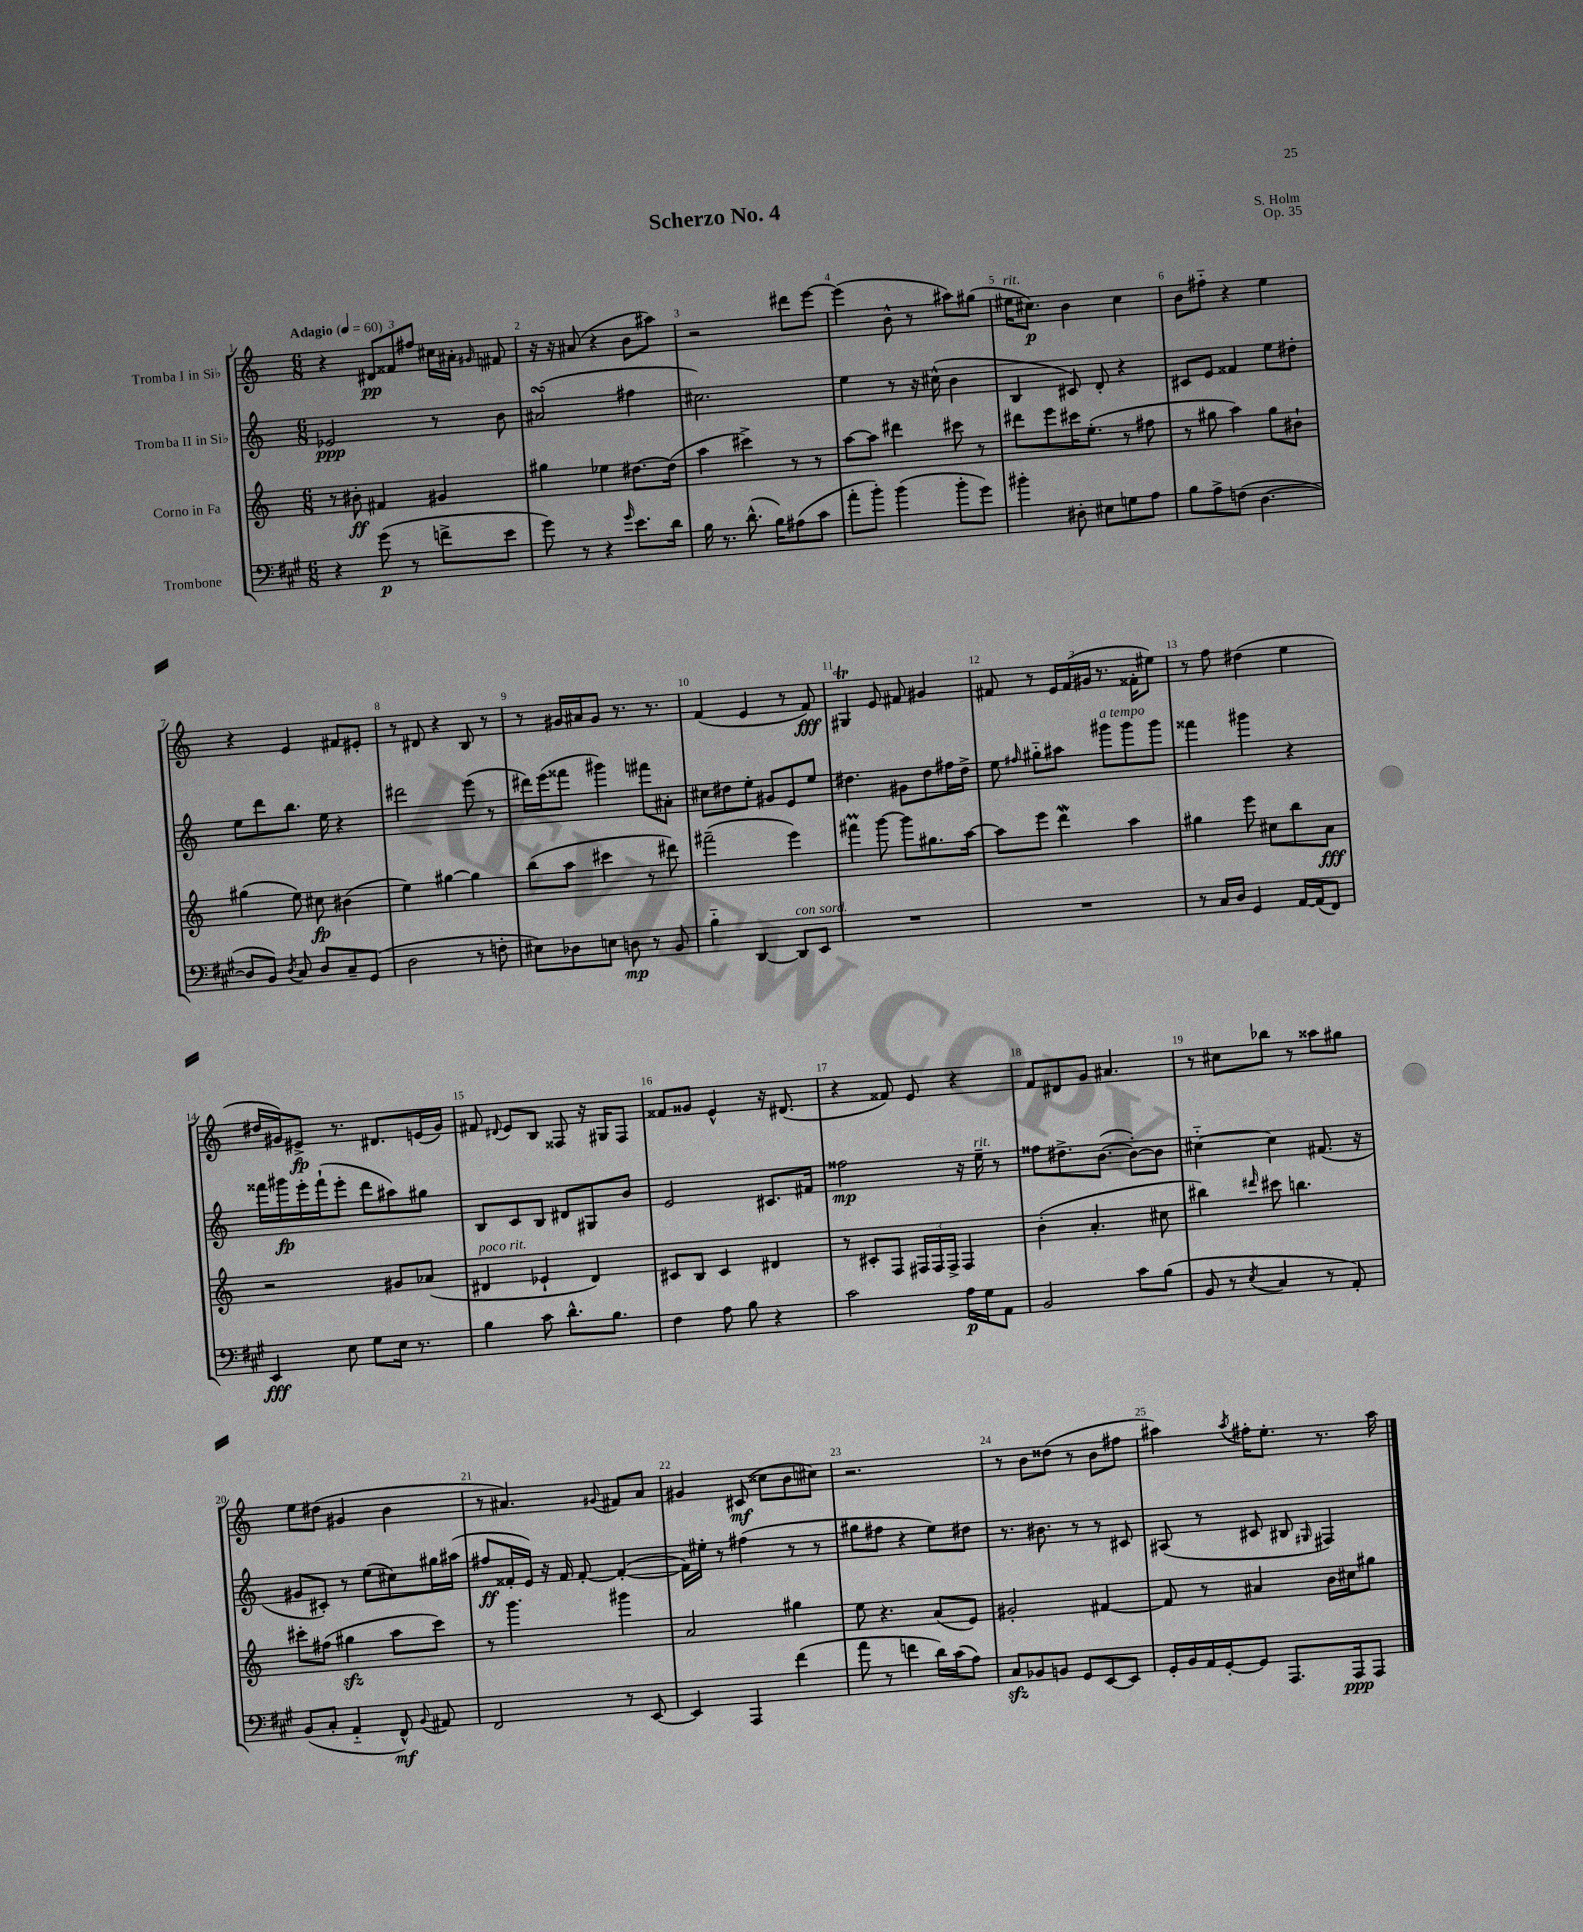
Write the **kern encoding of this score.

**kern	**dynam	**kern	**dynam	**kern	**dynam	**kern	**dynam
*part4	*part4	*part3	*part3	*part2	*part2	*part1	*part1
*staff4	*staff4	*staff3	*staff3	*staff2	*staff2	*staff1	*staff1
*I"Trombone	*	*I"Corno in Fa	*	*I"Tromba II in Si♭	*	*I"Tromba I in Si♭	*
*clefF4	*	*clefG2	*	*clefG2	*	*clefG2	*
*k[f#c#g#]	*	*k[]	*	*k[]	*	*k[]	*
*M6/8	*	*M6/8	*	*M6/8	*	*M6/8	*
*MM60	*	*MM60	*	*MM60	*	*MM60	*
=1	=1	=1	=1	=1	=1	=1	=1
!	!	!	!	!	!	!LO:TX:a:B:t=Adagio	!
4r	.	8r	.	2e-X/	ppp	4r	.
.	.	8b#X'\	ff	.	.	.	.
(8g#\	p	4f#X/	.	.	.	12d#X/L	pp
.	.	.	.	.	.	12f##X/	.
8r	.	.	.	.	.	.	.
.	.	.	.	.	.	12ff#X/J	.
8fn^\L	.	4g#X/	.	8r	.	16cc#X\LL	.
.	.	.	.	.	.	16a#X'\JJ	.
.	.	.	.	.	.	16qqg#X/	.
8e\J	.	.	.	8b\	.	8f#X/	.
=2	=2	=2	=2	=2	=2	=2	=2
8g#\)	.	4gg#X\	.	(2a#XsSsS/	.	16r	.
.	.	.	.	.	.	16r	.
8r	.	.	.	.	.	(8a#X/	.
4r	.	4ee-X\	.	.	.	4r	.
16qqg#/	.	.	.	.	.	.	.
8.e\L	.	[8.dd#X\L	.	4ff#X\	.	8b\L	.
.	.	.	.	.	.	8aa#X\J)	.
16d\Jk	.	(16dd#\Jk]	.	.	.	.	.
=3	=3	=3	=3	=3	=3	=3	=3
16B\	.	4aa\	.	2.cc#X\)	.	2r	.
8.r	.	.	.	.	.	.	.
(8.d^^\	.	4ccc#X^\)	.	.	.	.	.
16B\KL)	.	.	.	.	.	.	.
(8A#X\	.	8r	.	.	.	8ddd#X\L	.
8c#\J	.	8r	.	.	.	[8eee\J	.
=4	=4	=4	=4	=4	=4	=4	=4
8a'\L	.	[8aa\L	.	4ee\	.	(4eee\]	.
8b'\J)	.	8aa\J]	.	.	.	.	.
(4b\	.	4ddd#X\	.	8r	.	8b^^\	.
.	.	.	.	16r	.	8r	.
.	.	.	.	(16cc#X^^\	.	.	.
8b'\L	.	8ccc#X\	.	4b\	.	8aa#X\L)	.
8g#\J)	.	8r	.	.	.	(8gg#X\J	.
=5	=5	=5	=5	=5	=5	=5	=5
!	!	!	!	!	!	!LO:TX:a:i:t=rit.	!
4b#X'\	.	8ddd#X\L	.	4B/	.	16ee#X\KL	.
.	.	.	.	.	.	8.cc#X\J)	p
.	.	8eee\	.	.	.	.	.
8D#X'\	.	16ccc#X\K	.	8c#X/)	.	4b\	.
.	.	(8.ee'\J	.	.	.	.	.
8E#X\L	.	.	.	8d'/	.	.	.
8Gn\	.	8r	.	4r	.	4cc#\	.
8A\J	.	8ff#X\	.	.	.	.	.
=6	=6	=6	=6	=6	=6	=6	=6
8B\L	.	8r	.	8c#X/L	.	8b\L	.
8A^\	.	8gg#X\	.	8e/J	.	8ff#X\J	.
(8Fn\J	.	4aa\)	.	4f##X/	.	4r	.
[4.D\	.	.	.	.	.	.	.
.	.	8gg#\L	.	8ee\L	.	4ee\	.
.	.	8b#X`\J	.	8dd#X'\J	.	.	.
!!LO:LB:g=z
=7	=7	=7	=7	=7	=7	=7	=7
8D/L]	.	(4gg#X\	.	8ee\L	.	4r	.
8BB/J)	.	.	.	8ddd\	.	.	.
8qD/	.	.	.	.	.	.	.
8C#/	.	8ee\)	.	8.bb\J	.	4e/	.
8D/L	.	8cc#X\	fp	.	.	.	.
.	.	.	.	16ee\	.	.	.
8C#~/	.	(4b#X\	.	4r	.	8f#X/L	.
(8GG#/J	.	.	.	.	.	8e#X'/J	.
=8	=8	=8	=8	=8	=8	=8	=8
2D\	.	4ee\)	.	2ddd#X\	.	8r	.
.	.	.	.	.	.	8d#X/	.
.	.	[4gg#X\	.	.	.	4r	.
8r	.	4gg#\]	.	(8eee\	.	8B/	.
8Fn'\	.	.	.	8r	.	8r	.
=9	=9	=9	=9	=9	=9	=9	=9
8E#X\L)	.	(8bb\L	.	16ddd#X\LL)	.	8r	.
.	.	.	.	(16eee\J	.	.	.
8D-X\	.	8aa\J	.	8fff##X\J	.	16g#X/LL	.
.	.	.	.	.	.	16a#X/J	.
8En\J	.	4ccc#X\	.	4ggg#X\)	.	8g#/J	.
8Dn\	mp	.	.	.	.	8.r	.
8r	.	8r	.	8fff#X\L	.	.	.
.	.	.	.	.	.	8.r	.
8BB/	.	8ddd#X\)	.	8a#X'\J	.	.	.
=10	=10	=10	=10	=10	=10	=10	=10
4B\	.	(2fff#X~\	.	8cc#X\L	.	(4f/	.
.	.	.	.	8dd#X\	.	.	.
[4DD/	.	.	.	8ee'\J	.	4e/	.
.	.	.	.	8g#X/L	.	.	.
!LO:TX:a:i:t=con sord.	!	!	!	!	!	!	!
8DD/L]	.	4eee\)	.	8e/	.	8r	.
8EE/J	.	.	.	8ee/J	.	8f/)	fff
=11	=11	=11	=11	=11	=11	=11	=11
2.r	.	4fff#Xm\	.	4.dd#X\	.	4G#Xt/	.
.	.	[8ggg\	.	.	.	8e/	.
.	.	8ggg\L]	.	8g#X\L	.	8f#X/	.
.	.	8.gg#X\	.	8dd#\	.	4g#X/	.
.	.	.	.	16ff#X\L	.	.	.
.	.	[16aa\Jk	.	16dd#^\JJ	.	.	.
=12	=12	=12	=12	=12	=12	=12	=12
2.r	.	8aa\L]	.	8ee\	.	8f#X/	.
.	.	.	.	16qqff#X/	.	.	.
.	.	8eee\J	.	8gg#X\L	.	8r	.
.	.	4dddW\	.	8aa#X\J	.	24e/LL	.
.	.	.	.	.	.	(24f#/	.
.	.	.	.	.	.	24g#X/JJ	.
!	!	!	!	!LO:TX:a:i:t=a tempo	!	!	!
.	.	.	.	8ggg#X\L	.	8.r	.
.	.	4aa\	.	8ggg#\	.	.	.
.	.	.	.	.	.	16f##X'\KL	.
.	.	.	.	8ggg#\J	.	8ee#X\J)	.
=13	=13	=13	=13	=13	=13	=13	=13
8r	.	4gg#X\	.	4fff##X\	.	8r	.
16C#/LL	.	.	.	.	.	8ff\	.
16D/JJ	.	.	.	.	.	.	.
4GG#/	.	8eee\	.	4ggg#X\	.	(4dd#X\	.
.	.	8cc#X\L	.	.	.	.	.
[16AA/LL	.	8bb\	.	4r	.	4ee\	.
(16AA/J]	.	.	.	.	.	.	.
8FF#/J)	.	8a\J	fff	.	.	.	.
!!LO:LB:g=z
=14	=14	=14	=14	=14	=14	=14	=14
4EE/	fff	2r	.	16fff##X\LL	.	16dd#X/LL	.
.	.	.	.	16ggg#X\	fp	16g#X/J)	.
.	.	.	.	16eee'\	.	8e#X^/J	fp
.	.	.	.	(16fff##`\J	.	.	.
8E\	.	.	.	8eee'\J	.	8.r	.
8G#\L	.	.	.	8ddd\L	.	.	.
.	.	.	.	.	.	8.d#X/L	.
16E\Jk	.	8g#X/L	.	8aa#X\)	.	.	.
8.r	.	.	.	.	.	.	.
.	.	(8a-X/J	.	8gg#X\J	.	(16en/L	.
.	.	.	.	.	.	16g#/JJ)	.
=15	=15	=15	=15	=15	=15	=15	=15
!	!	!LO:TX:a:i:t=poco rit.	!	!	!	!	!
4B\	.	4d#X/	.	8B/L	.	8f#X/	.
.	.	.	.	.	.	8qqd#X/	.
.	.	.	.	8c/	.	8e/L	.
8c#\	.	4e-X`/	.	8B/J	.	8B/J	.
8.d^^\L	.	.	.	8d#X/L	.	8F##X/	.
.	.	4d#/)	.	8G#X/	.	16r	.
8.B\J	.	.	.	.	.	16G#X/KL	.
.	.	.	.	8b/J	.	8F##/J	.
=16	=16	=16	=16	=16	=16	=16	=16
4F#\	.	8c#X/L	.	2e/	.	8f##X/L	.
.	.	8B/J	.	.	.	8g##X/J	.
8A\	.	4c#/	.	.	.	4e^^/	.
8B\	.	.	.	.	.	.	.
4r	.	4d#X/	.	8.c#X/L	.	16r	.
.	.	.	.	.	.	(8.d#X/	.
.	.	.	.	16f#X/Jk	.	.	.
=17	=17	=17	=17	=17	=17	=17	=17
2c#\	.	8r	.	2ff##X\	mp	4r	.
.	.	8c#X'/L	.	.	.	.	.
.	.	8F/J	.	.	.	8f##X/)	.
.	.	24F#X/LL	.	.	.	8e/	.
.	.	24F#/	.	.	.	.	.
.	.	24F#^/JJ	.	.	.	.	.
16A\LL	p	4F#/	.	16r	.	4r	.
!	!	!	!	!LO:TX:a:i:t=rit.	!	!	!
16G#\J	.	.	.	16ee~\	.	.	.
8AA\J	.	.	.	8r	.	.	.
=18	=18	=18	=18	=18	=18	=18	=18
2BB/	.	(4b'\	.	8ff##X\L	.	8f/L	.
.	.	.	.	8.dd#X^\	.	8d#X/	.
.	.	4.a'/	.	.	.	8g/J	.
.	.	.	.	([8.b\J	.	.	.
.	.	.	.	.	.	4.a#X/	.
8c#\L	.	.	.	8b'\L_)	.	.	.
(8B\J	.	8cc#X\	.	8b\J]	.	.	.
=19	=19	=19	=19	=19	=19	=19	=19
8BB/	.	4bb#X\)	.	[4cc#X\	.	8r	.
8r	.	.	.	.	.	8cc#X\L	.
8qE/	.	16qqddd#X/	.	.	.	.	.
4C#/	.	8ccc#X\	.	4cc#\]	.	8bb-X\J	.
.	.	4.bbn\	.	.	.	8r	.
8r	.	.	.	(8.f#X/	.	8aa##X\L	.
8AA'/)	.	.	.	.	.	8gg#X\J	.
.	.	.	.	16r	.	.	.
!!LO:LB:g=z
=20	=20	=20	=20	=20	=20	=20	=20
(8BB/L	.	8ccc#X'\L	.	8g#X/L	.	8ee\L	.
8C#'/J	.	(8ff#X\J	.	8c#X'/J)	.	(8dd#X\J	.
4AA/	.	4gg#Xzz\	.	8r	.	4g#X/	.
.	.	.	.	(8ee\L	.	.	.
8FF#^^/)	mf	8aa\L	.	8cc#X\)	.	4b\	.
8qqBB/	.	.	.	.	.	.	.
8AA#X/	.	8ccc#\J)	.	16gg#X\L	.	.	.
.	.	.	.	(16aa#X\JJ	.	.	.
=21	=21	=21	=21	=21	=21	=21	=21
2FF#/	.	8r	.	8ff#X/L	ff	8r	.
.	.	4.ggg\	.	16f##X'/L	.	4.a#X/)	.
.	.	.	.	16e/JJ)	.	.	.
.	.	.	.	16r	.	.	.
.	.	.	.	16f##/	.	.	.
.	.	.	.	[8f##'/	.	.	.
.	.	.	.	.	.	8qqg#X/	.
8r	.	4ggg#X\	.	(4f##'/_	.	8f#X/L	.
[8EE/	.	.	.	.	.	8a#/J	.
=22	=22	=22	=22	=22	=22	=22	=22
4EE/]	.	2a/	.	16f##\LL])	.	4g#X/	.
.	.	.	.	16ee#X'\JJ	.	.	.
.	.	.	.	8r	.	.	.
4AAA/	.	.	.	(4ff#X\	.	(8c#X/	mf
.	.	.	.	.	.	8cc##X\L	.
(4f#\	.	4gg#X\	.	8r	.	8b\	.
.	.	.	.	8r	.	8cc#X\J)	.
=23	=23	=23	=23	=23	=23	=23	=23
8a\	.	8ee\	.	8gg#X\L	.	2.r	.
8r	.	4.r	.	8ff#X\J	.	.	.
4fn\	.	.	.	4r	.	.	.
16d\LL)	.	(8a/L	.	8ee\L)	.	.	.
(16c#\J	.	.	.	.	.	.	.
8A\J)	.	8e/J)	.	8dd#X\J	.	.	.
=24	=24	=24	=24	=24	=24	=24	=24
8C#zz/L	.	2g#X'/	.	8.r	.	8r	.
8BB-X/	.	.	.	.	.	8b\L	.
.	.	.	.	8.b#X\	.	.	.
8BBn/J	.	.	.	.	.	(8dd##X\J	.
8GG#/L	.	.	.	8r	.	8r	.
[8EE/	.	[4f#X/	.	8r	.	8b\L	.
8EE/J]	.	.	.	8c#X/	.	8ff#X\J	.
=25	=25	=25	=25	=25	=25	=25	=25
16GG#'/LL	.	8f#/]	.	(8A#X/	.	4aa#X\)	.
16BB/	.	.	.	.	.	.	.
16AA/	.	8r	.	8r	.	.	.
[16GG#'/J	.	.	.	.	.	.	.
.	.	.	.	.	.	8qaa#/	.
8GG#/J]	.	4a#X/	.	8c#X/	.	16ff#X'\KL	.
.	.	.	.	.	.	8.ee'\J	.
8.AAA/L	.	.	.	8B#X/	.	.	.
.	.	.	.	16qqG#X/	.	.	.
.	.	16b\LL	.	4F#X/)	.	8.r	.
16AAA/k	ppp	16cc#X\J	.	.	.	.	.
8AAA/J	.	8gg#X\J	.	.	.	.	.
.	.	.	.	.	.	16aa#\	.
==	==	==	==	==	==	==	==
*-	*-	*-	*-	*-	*-	*-	*-
